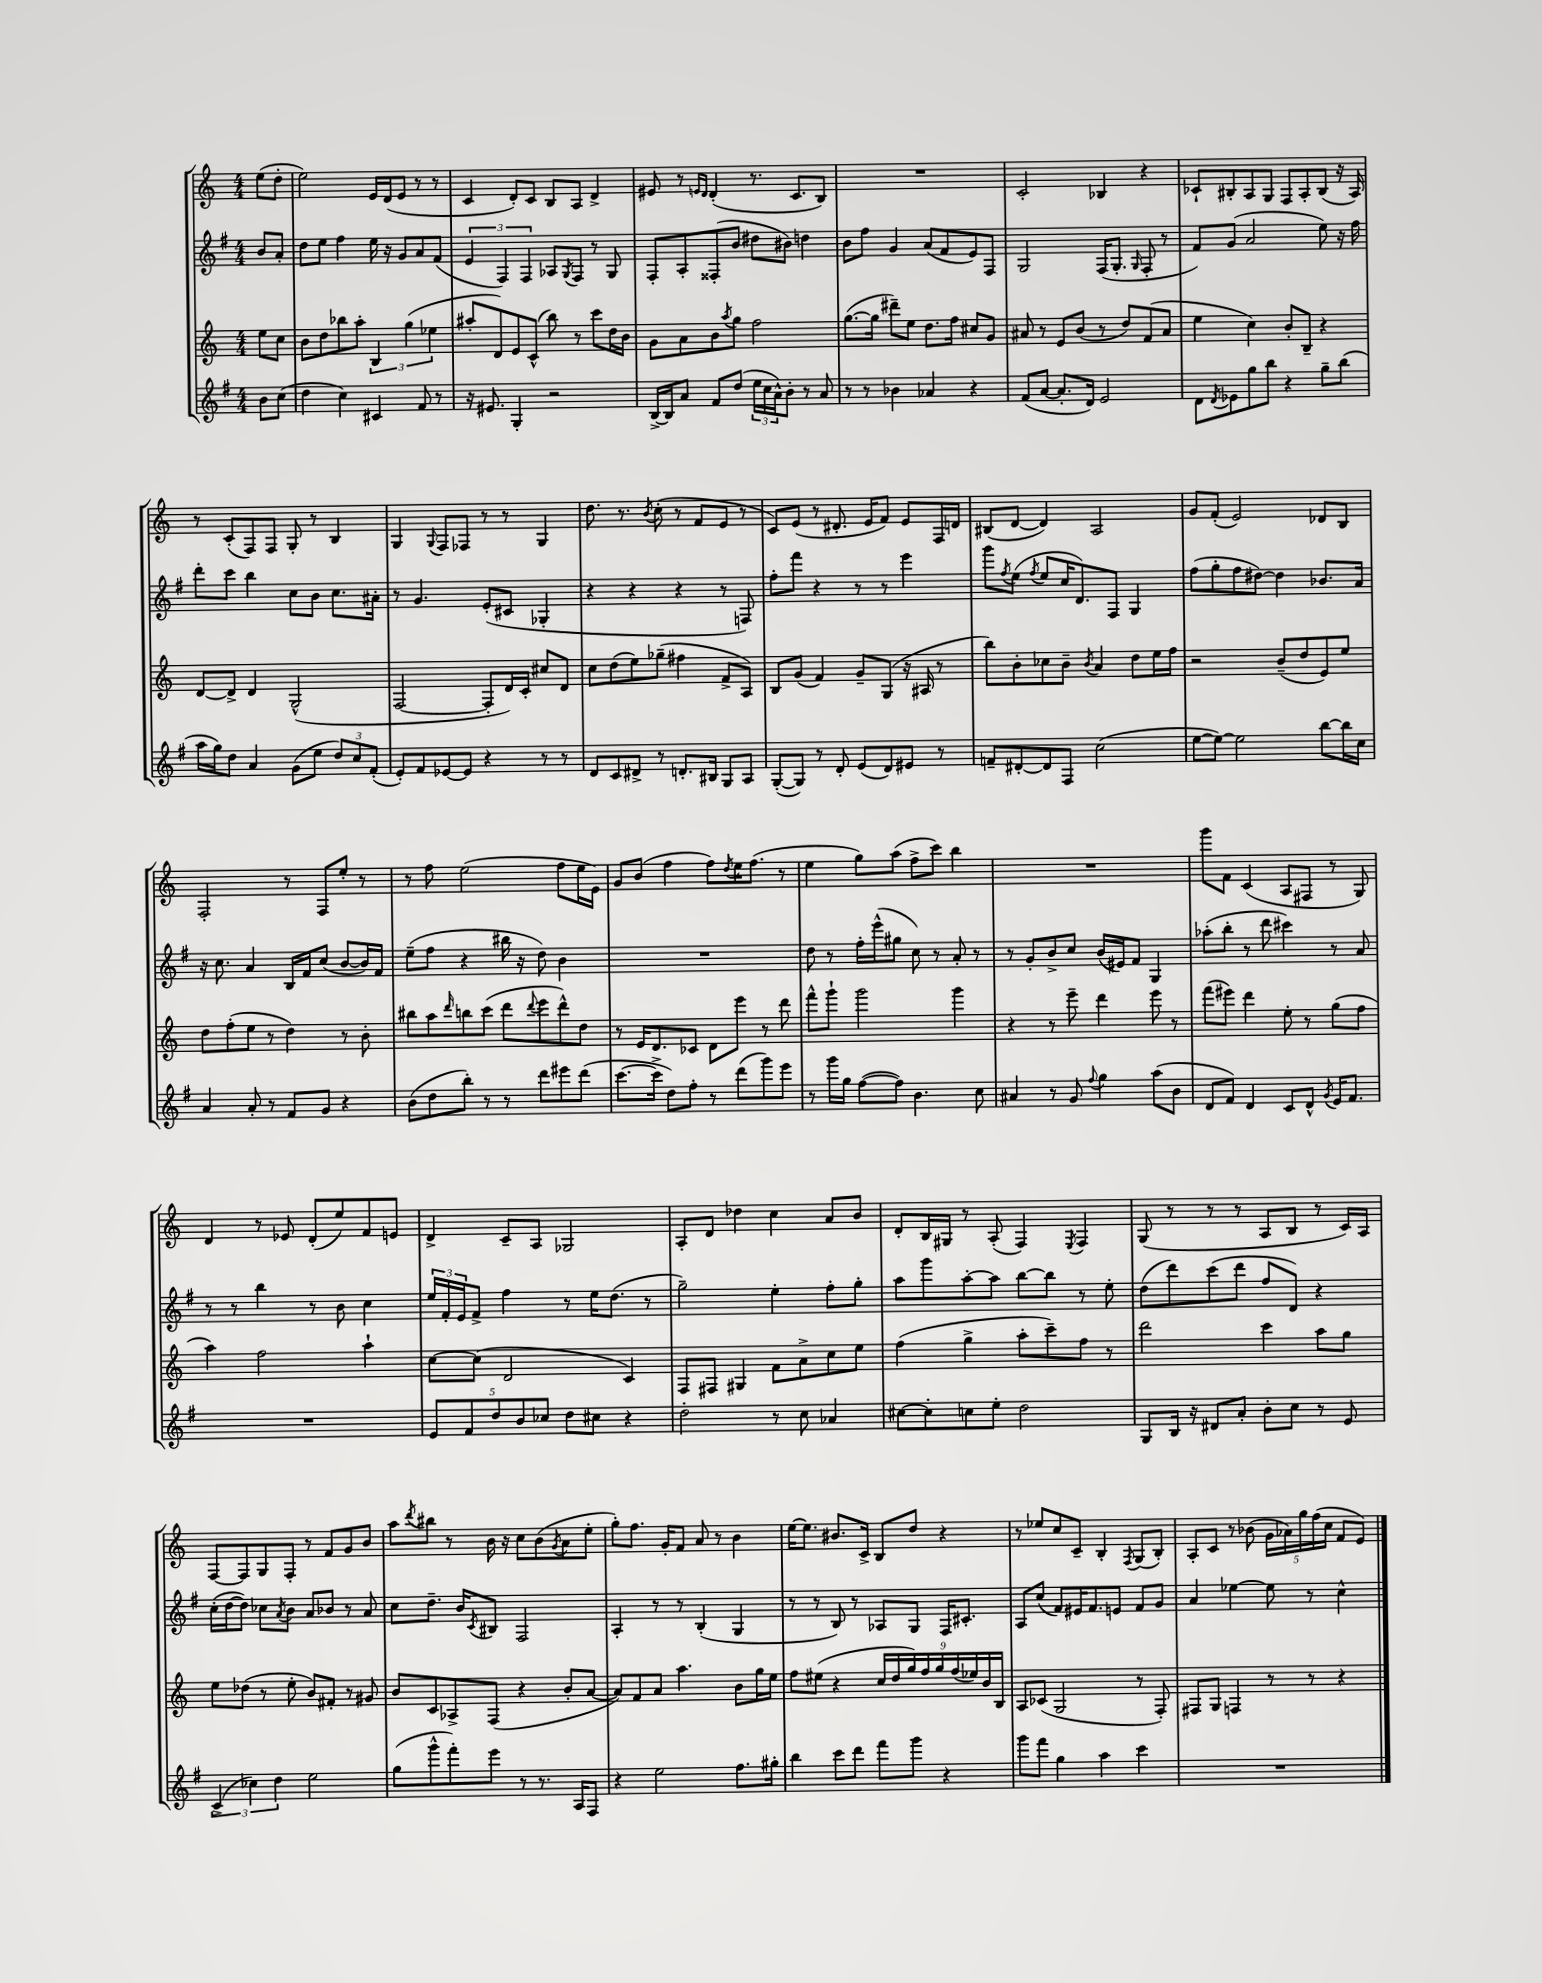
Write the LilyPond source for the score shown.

<<
\new StaffGroup <<
\new Staff = "s0" {
    \clef treble \key c \major \numericTimeSignature \time 4/4 \partial 4
    e''8( d''8-. |
    e''2) e'16 d'16( e'8 r8 r8 |
    c'4 d'8-.) c'8 b8 a8 d'4-> |
    eis'8 r8 \grace { e'16 d'16 } d'4-.( r8. c'8. b8) |
    R1 |
    c'2-. bes4 r4 |
    ces'8-! bis8-. a8 g8 f8 a8-. bis8( r16 a16) |
    r8 c'8-.( f8) f8 g8-. r8 b4 |
    g4 \appoggiatura { g8 } f8 fes8 r8 r8 g4 |
    d''8. r8. \acciaccatura { b'8 } c''8-.( r8 f'8 e'8 r8 |
    c'8) e'8( r8 dis'8.-. e'16 f'8) e'8 f16 d'16 |
    bis8( d'8~ d'4) a2 |
    g'8 f'8-.( e'2) des'8 b8 |
    f2-. r8 f8 e''8-. r8 |
    r8 f''8 e''2( f''8 e''16 e'16) |
    g'8 b'8( f''4 f''8) \acciaccatura { d''8 } e''16 f''8.( r8 |
    e''4 g''8) a''8( f''8-> c'''8) b''4 |
    R1 |
    g'''8 f'8 c'4( a8 fis8 r8 g8) |
    d'4 r8 ees'8 d'8-.( e''8) f'8 e'8 |
    d'4-> c'8-- a8 ges2 |
    a8-. d'8 des''4 c''4 a'8 b'8 |
    d'8-. b16 gis16 r8 a8-.( f4) \acciaccatura { e8 } f4 |
    g8( r8 r8 r8 a8 b8 r8 c'16) a16 |
    f8~ f8 g8 f8-. r8 f'8 g'8 b'8 |
    a''8 \acciaccatura { d'''8 } bis''8 r8 b'16 r16 c''8 b'8( \acciaccatura { g'8 } a'8 e''8-. |
    g''8-.) f''8. g'16-. f'8 a'8 r8 b'4 |
    e''16~ e''8. bis'8. c'16-> b8 d''8 r4 |
    r8 ees''8 c''8 c'8-- b4-. \acciaccatura { f8 } g8( b8-.) |
    a8-. c'8 r8 bes'8( \tuplet 5/4 { g'16 aes'16) g''16 f''16( c''16 } f'8 e'8) \bar "|." |
}
\new Staff = "s1" {
    \clef treble \key g \major \numericTimeSignature \time 4/4 \partial 4
    b'8 a'8-. |
    d''8 e''8 fis''4 e''16 r16 g'8 a'8 fis'8( |
    \tuplet 3/2 { e'4 fis4) fis4 } aes8 \acciaccatura { g8 } fis8 r8 g8 |
    fis8-. a8-. fisis8-.( b'8 dis''8 bis'8) d''4 |
    b'8 fis''8 g'4 a'8( fis'8 e'8) fis8 |
    g2 fis16( g8.-. \grace { g16 } fis8-. r8 |
    fis'8) g'8( a'2 e''8) r16 fis''16 |
    d'''8-. c'''8 b''4 c''8 b'8 c''8. ais'16-. |
    r8 g'4. e'8-.( cis'8 ges4-. |
    r4 r4 r4 r8 f8) |
    fis''8-. fis'''8 r4 r8 r8 e'''4 |
    g'''8 \acciaccatura { fis''8 } e''8( \acciaccatura { fis''8 } e''8 c''16 d'8.) fis8 g4 |
    fis''8( g''8-. fis''8 dis''8~) dis''4 bes'8. a'16 |
    r16 c''8. a'4 b16 fis'16 c''8( b'8~ b'16) fis'16 |
    e''8--( fis''8 r4 bis''16 r16 d''8) b'4 |
    R1 |
    d''8 r8 fis''16-. e'''16-^( gis''8 c''8) r8 a'8-. r8 |
    r8 g'8-. b'8-> c''8 b'16( eis'16) fis'8 g4 |
    aes''8-.( b''8-. r8 d'''8 cis'''4) r8 a'8 |
    r8 r8 b''4 r8 b'8 c''4 |
    \tuplet 3/2 { e''16 fis'16-. e'16 } fis'8-> fis''4 r8 e''16 d''8.( r8 |
    g''2--) e''4-. fis''8-. g''8-. |
    a''8 g'''8 a''8~-. a''8 b''8~ b''8 r8 e''8-. |
    d''8( d'''8) c'''8( d'''8 fis''8 d'8) r4 |
    c''16-.( d''16~ d''8) ces''8 \acciaccatura { a'8 } b'8 a'8 bes'8 r8 a'8 |
    c''8 d''8.-- b'16 \acciaccatura { c'8 } bis8 fis2 |
    a4-. r8 r8 b4-.( g4 |
    r8 r8 b8) r8 aes8 g8 fis16 cis'8.-. |
    a8 c''8( fis'8) eis'16 fis'8. e'8 fis'8 g'8 |
    a'4 ees''4~ ees''8 r8 c''4-^ \bar "|." |
}
\new Staff = "s2" {
    \clef treble \key c \major \numericTimeSignature \time 4/4 \partial 4
    e''8 c''8 |
    b'8 d''8 bes''8 a''8-. \tuplet 3/2 { b4 g''4( ees''4 } |
    ais''8-. d'8) e'8 c'8-^( b''8) r8 c'''8 d''16 b'16 |
    g'8 a'8 b'8 \acciaccatura { a''8 } g''8 f''2 |
    g''8.~( g''16 dis'''8--) e''8 d''8. f''16 cis''8 g'8 |
    ais'8 r8 e'8 b'8( r8 d''8) f'8( ais'8 |
    e''4 c''4) b'8-. b8-- r4 |
    d'8~ d'8-> d'4 g2-^( |
    f2~ f8-. d'16) c'16-. cis''8 d'8 |
    c''8 d''8( e''8) ges''8--( fis''4 f'8-> a8) |
    b8 g'8( f'4) g'8-- g8( r16 ais16 r8 |
    b''8) b'8-. ces''8 b'8-- \acciaccatura { b'8 } a'4 d''8 e''16 f''16 |
    r2 b'8--( d''8 e'8) e''8 |
    d''8 f''8-.( e''8 r8 d''4) r8 b'8-. |
    bis''8 a''8 \grace { d'''16 } b''8 c'''8( d'''8 \appoggiatura { d'''8 } e'''8 d'''8-^) d''8 |
    r8 e'16 d'8. ces'8 d'8 e'''8 r8 d'''8 |
    f'''8-^ g'''8-! g'''2 g'''4 |
    r4 r8 e'''8-- d'''4 e'''8 r8 |
    f'''8( eis'''8) d'''4 e''8-. r8 g''8( f''8 |
    a''4) f''2 a''4-! |
    c''8~ c''8( d'2 c'4) |
    f8 fis8 gis4 f'8 a'8-> c''8 e''8 |
    f''4( g''4-> a''8-. c'''8--) f''8 r8 |
    d'''2 c'''4 a''8 g''8 |
    e''8 des''8( r8 e''8-. b'8) fis'8-. r8 gis'8 |
    b'8 c'8 aes8-> f8( r4 b'8-. a'8~ |
    a'8) f'8 a'8 a''4. b'8 g''16 e''16 |
    f''8 eis''8( r4 \tuplet 9/8 { c''16 d''16 g''16) f''16 g''16 f''16( ees''16) b'16 b16 } |
    a8 ces'8( g2 r8 f8-.) |
    fis8 g8 f4 r8 r8 r4 \bar "|." |
}
\new Staff = "s3" {
    \clef treble \key g \major \numericTimeSignature \time 4/4 \partial 4
    b'8 c''8( |
    d''4 c''4) cis'4 fis'8 r8 |
    r16 eis'8. g4-. r2 |
    b16~-> b16 a'8 fis'8 d''8( \tuplet 3/2 { e''16 c''16 a'16-^) } b'8-. r8 a'8 |
    r8 r8 bes'4 aes'4 r4 |
    fis'8( a'8~ a'8.-. d'16) e'2 |
    d'8 \acciaccatura { d'8 } ees'8 g''8 b''8 r4 g''8-- b''8( |
    a''16 g''16) d''8 a'4 g'8( e''8 \tuplet 3/2 { d''8) c''8 fis'8-.( } |
    e'8-.) fis'8 ees'8~ ees'8 r4 r8 r8 |
    d'8 c'8 dis'8-> r8 d'8.-. bis16 g8 a8 |
    g8~-.( g8) r8 d'8-. e'8( d'8) eis'8 r8 |
    f'8-- dis'8~-. dis'8 fis8 c''2( |
    e''8~ e''8~) e''2 b''8~ b''16 c''16 |
    a'4 a'8-. r8 fis'8 g'8 r4 |
    b'8( d''8 b''8-.) r8 r8 d'''8 eis'''8 d'''8( |
    c'''8.~ c'''16-> d''8) fis''8-. r8 d'''8( g'''8) e'''8 |
    r8 g'''16 g''16 fis''8~( fis''8) b'4. c''8 |
    ais'4 r8 g'8 \appoggiatura { fis''8 } g''4 a''8( b'8 |
    d'8 fis'8) d'4 c'8 d'8-^ \acciaccatura { g'8 } e'16 fis'8. |
    R1 |
    \tuplet 5/4 { e'8 fis'8 d''8 b'8 ces''8 } d''8 cis''8 r4 |
    d''2-. r8 c''8 aes'4 |
    cis''8~ cis''8-. c''8 e''8-. d''2 |
    g8 b16 r16 dis'8 a'8-. b'8-. c''8 r8 e'8 |
    \tuplet 3/2 { c'4->( ces''4) d''4 } e''2 |
    g''8( g'''8-^ fis'''8-.) e'''8 r8 r8. a16 fis8 |
    r4 e''2 fis''8. gis''16-. |
    b''4 c'''8 d'''8 fis'''8 g'''8 r4 |
    g'''8 fis'''8 g''4 a''4 c'''4 |
    R1 \bar "|." |
}
>>
>>
\layout { \context { \Score \remove "Bar_number_engraver" } }
